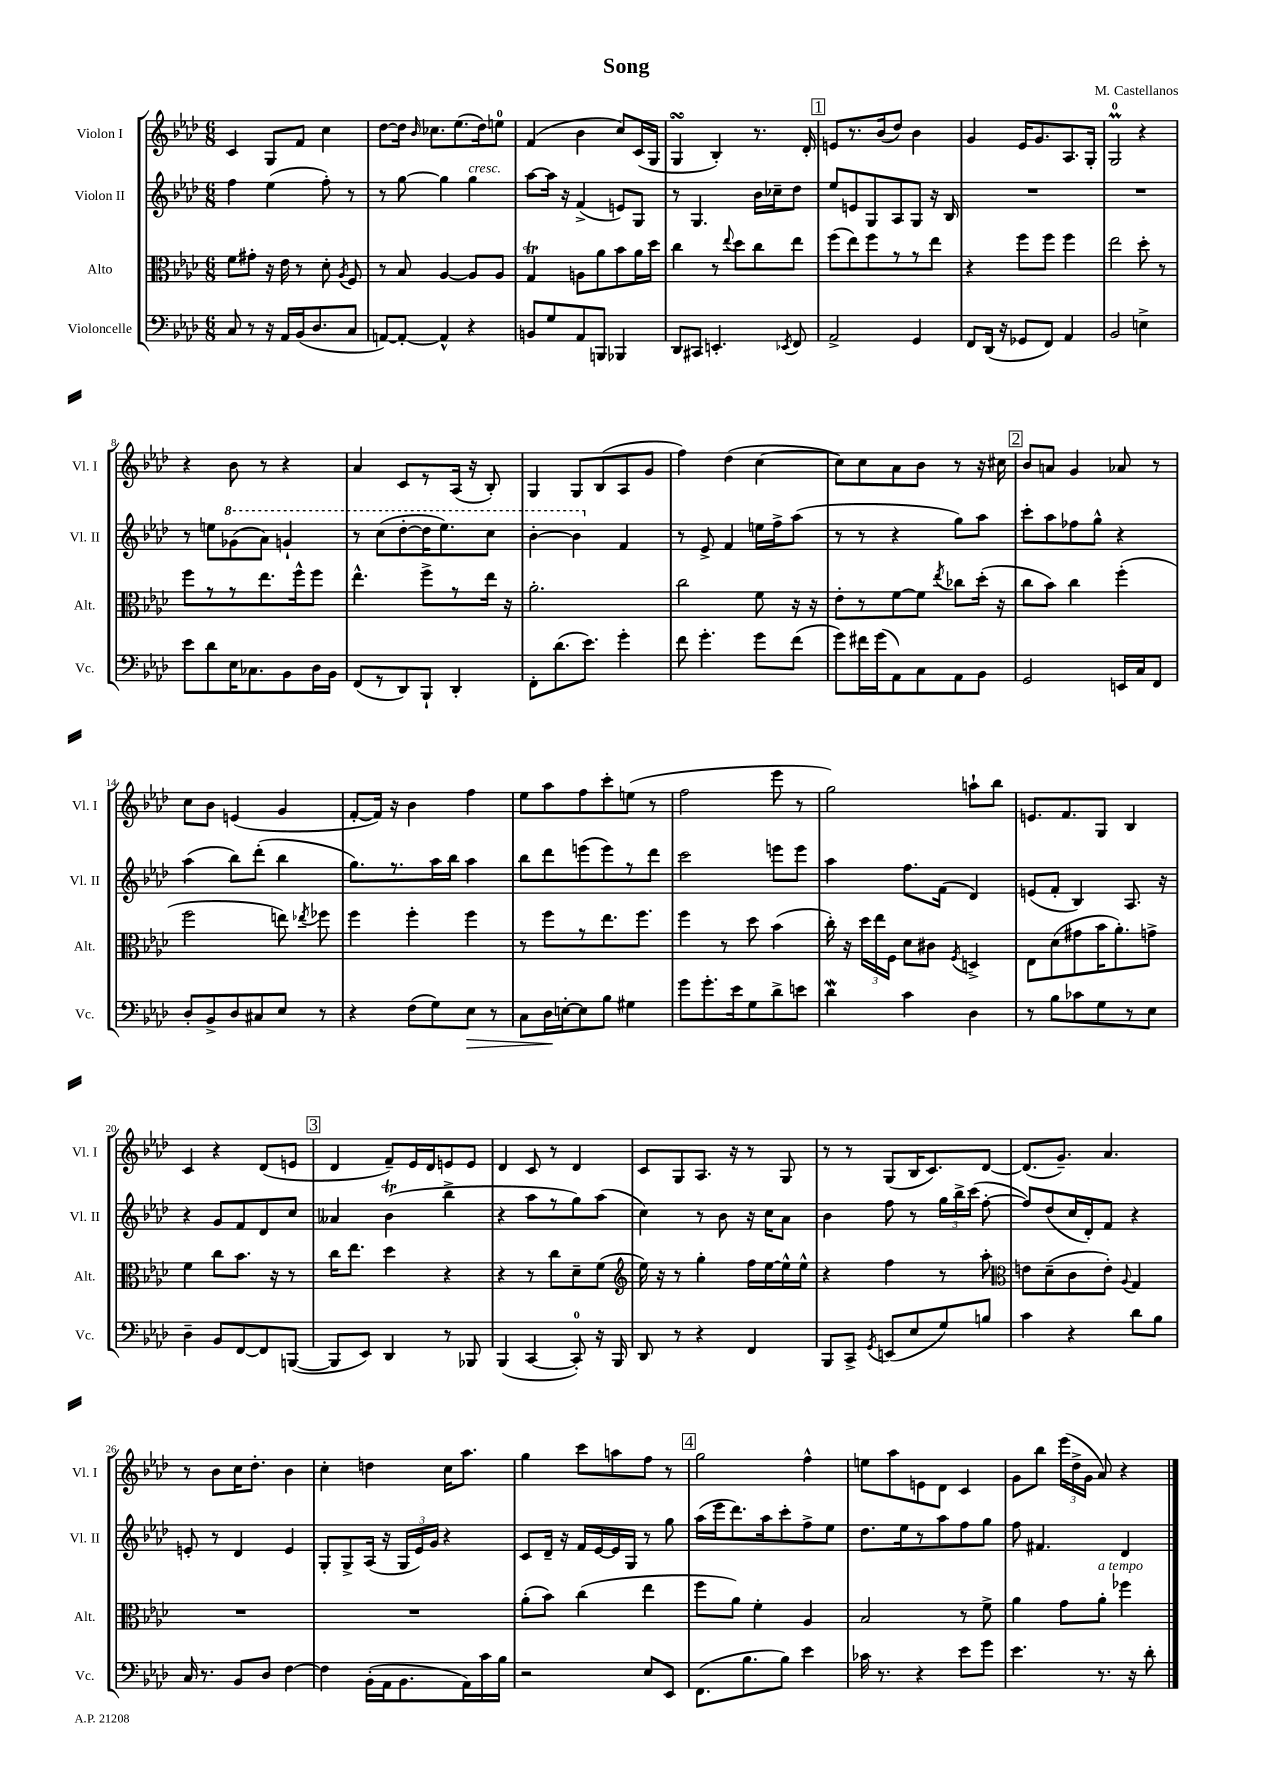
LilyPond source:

\header { title = "Song" composer = "M. Castellanos" }
<<
\new StaffGroup <<
\new Staff = "s0" \with { instrumentName = "Violon I" shortInstrumentName = "Vl. I" } {
    \clef treble \key aes \major \numericTimeSignature \time 6/8
    \autoBeamOff c'4 g8[ f'8] c''4 |
    des''8[~ des''16] \grace { bes'16 } ces''8.[ ees''8.( des''16) e''8]-0 |
    f'4( bes'4 c''8[) c'16( g16] |
    g4\turn bes4-.) r8. des'16-. |
    \mark \markup { \box "1" } e'8[ r8. bes'16( des''8]) bes'4 |
    g'4 ees'16[ g'8. aes8. g16]-. |
    g2-0\prall r4 |
    r4 bes'8 r8 r4 |
    aes'4 c'8[ r8 aes16]( r16 bes8-.) |
    g4 g8[ bes8( aes8 g'8] |
    f''4) des''4( c''4~ |
    c''8[) c''8 aes'8 bes'8] r8 r16 cis''16 |
    \mark \markup { \box "2" } bes'8[ a'8] g'4 aes'8 r8 |
    c''8[ bes'8] e'4( g'4 |
    f'8[~-. f'16]) r16 bes'4 f''4 |
    ees''8[ aes''8 f''8 c'''8-. e''8]( r8 |
    f''2 ees'''8 r8 |
    g''2) a''8[-! bes''8] |
    e'8.[ f'8. g8] bes4 |
    c'4 r4 des'8[( e'8] |
    \mark \markup { \box "3" } des'4 f'8[--) ees'16 des'16 e'8 e'8] |
    des'4 c'8 r8 des'4 |
    c'8[ g8 aes8.] r16 r8 g8 |
    r8 r8 g8[( bes16 c'8.) des'8]~ |
    des'8.[( g'8.]--) aes'4. |
    r8 bes'8[ c''16 des''8.]-. bes'4 |
    c''4-. d''4 c''16[ aes''8.] |
    g''4 c'''8[ a''8 f''8] r8 |
    \mark \markup { \box "4" } g''2 f''4-^ |
    e''8[ aes''8 e'8 des'8] c'4 |
    g'8[ bes''8] \tuplet 3/2 { ees'''16[( des''16-> g'16] } aes'8) r4 \bar "|." |
}
\new Staff = "s1" \with { instrumentName = "Violon II" shortInstrumentName = "Vl. II" } {
    \clef treble \key aes \major \numericTimeSignature \time 6/8
    \autoBeamOff f''4 ees''4( f''8-.) r8 |
    r8 g''8~ g''4 g''4^\markup { \italic "cresc." } |
    aes''8[~ aes''16] r16 f'4->( e'8[) g8] |
    r8 g4. bes'16[ ces''16-- des''8] |
    \mark \markup { \box "1" } ees''8[ e'8 g8 aes8 g8] r16 bes16 |
    R2. |
    R2. |
    r8 e''8[ \ottava #1 ges''8( aes''8]) g''4-! |
    r8 c'''8[( des'''8~-. des'''16 ees'''8.) c'''8] |
    bes''4~-. bes''4 \ottava #0 f'4 |
    r8 ees'8-> f'4 e''16[ f''16-> aes''8]( |
    r8 r8 r4 g''8[) aes''8] |
    \mark \markup { \box "2" } c'''8[-. aes''8 fes''8 g''8]-^ r4 |
    aes''4( bes''8[) des'''8]-.( bes''4 |
    g''8.[) r8. aes''16 bes''16] aes''4 |
    bes''8[ des'''8 e'''8( e'''8) r8 des'''8] |
    c'''2 e'''8[ e'''8] |
    aes''4 f''8.[ f'16]( des'4) |
    e'8[( f'8]-. bes4) aes8. r16 |
    r4 g'8[ f'8 des'8 c''8] |
    \mark \markup { \box "3" } aeses'4 bes'4\trill( bes''4-> |
    r4 aes''8[ r8 g''8) aes''8]( |
    c''4) r8 bes'8 r16 c''16[ aes'8] |
    bes'4 f''8 r8 \tuplet 3/2 { g''16[ bes''16-> c'''16]( } f''8~-. |
    f''8[) des''8( c''16 des'16-.) f'8] r4 |
    e'8-. r8 des'4 e'4 |
    g8[-. g8-> aes16]( r16 \tuplet 3/2 { g16[ ees'16) g'16] } r4 |
    c'8[ des'16]-- r16 f'16[ ees'16~ ees'16 g16] r8 g''8 |
    \mark \markup { \box "4" } aes''16[( ees'''16 des'''8.) aes''16 c'''8-. f''8-> ees''8] |
    des''8.[ ees''16 r8 aes''8 f''8 g''8] |
    f''8 fis'4. des'4 \bar "|." |
}
\new Staff = "s2" \with { instrumentName = "Alto" shortInstrumentName = "Alt." } {
    \clef alto \key aes \major \numericTimeSignature \time 6/8
    \autoBeamOff f'8[ gis'8]-. r16 ees'16 r8 des'8-. \acciaccatura { aes8 } f8 |
    r8 bes8 aes4~ aes8[ aes8] |
    g4\trill a8[ aes'8 bes'8 aes'16 des''16] |
    c''4 r8 \appoggiatura { ees''8 } des''8[ c''8 ees''8] |
    \mark \markup { \box "1" } f''8[( ees''8) f''8 r8 r8 ees''8] |
    r4 f''8[ f''8] f''4 |
    ees''2 des''8-. r8 |
    f''8[ r8 r8 ees''8. f''16-^ f''8] |
    ees''4.-^ f''8[-> r8 ees''16] r16 |
    aes'2.-. |
    c''2 f'8 r16 r16 |
    ees'8[-. r8 f'8~ f'8] \acciaccatura { ees''8 } ces''8[ des''16]-.( r16 |
    \mark \markup { \box "2" } c''8[ bes'8]) c''4 f''4-.( |
    f''2 e''8) \acciaccatura { ees''8 } fes''8 |
    f''4 f''4-. f''4 |
    r8 f''8[ r8 ees''8. f''8.] |
    f''4 r8 des''8 bes'4( |
    c''16-.) r16 \tuplet 3/2 { des''16[ ees''16 f16] } des'8[ cis'8] \acciaccatura { f8 } d4-> |
    ees8[ des'8( gis'8 bes'16 aes'8.-.) g'8]-> |
    f'4 c''8[ bes'8.] r16 r8 |
    \mark \markup { \box "3" } c''16[ ees''8.] des''4 r4 |
    r4 r8 c''8[ des'8-- f'8]( |
    \clef treble ees''16) r16 r8 g''4-. f''16[ ees''16~ ees''16-^ ees''16]-^ |
    r4 f''4 r8 aes''8-. |
    \clef alto e'8[ des'8--( c'8 e'8]-.) \appoggiatura { aes8 } g4 |
    R2. |
    R2. |
    aes'8[-.( bes'8]) c''4( ees''4 |
    \mark \markup { \box "4" } f''8[ aes'8]) f'4-. aes4 |
    bes2 r8 f'8-> |
    aes'4 g'8[ aes'8]-.^\markup { \italic "a tempo" } fes''4 \bar "|." |
}
\new Staff = "s3" \with { instrumentName = "Violoncelle" shortInstrumentName = "Vc." } {
    \clef bass \key aes \major \numericTimeSignature \time 6/8
    \autoBeamOff c8 r8 r16 aes,16[ bes,16( des8. c8] |
    a,8[~) a,8]~-. a,4-^ r4 |
    b,8[ g8 aes,8 b,,8] bes,,4 |
    des,8[ cis,8] e,4.-. \acciaccatura { ees,8 } f,8 |
    \mark \markup { \box "1" } aes,2-> g,4 |
    f,8[ des,16]( r16 ges,8[ f,8]) aes,4 |
    bes,2 e4-> |
    ees'8[ des'8 ees16 ces8. bes,8 des16 bes,16] |
    f,8[( r8 des,8) bes,,8]-! des,4-. |
    f,8[-. des'8.( ees'8.]) g'4-. |
    f'8 g'4.-. g'8[ f'8]( |
    g'8[) fis'16 g'16( aes,8) c8 aes,8 bes,8] |
    \mark \markup { \box "2" } g,2 e,16[ c16 f,8] |
    des8[-. bes,8-> des8 cis8 ees8] r8 |
    r4 f8[( g8) ees8]\> r8 |
    c8[ des16\! e16~-. e8 bes8] gis4 |
    g'8[ g'8.-. ees'16 g8 des'8-> e'8] |
    des'4\mordent c'4 des4 |
    r8 bes8[ ces'8 g8 r8 ees8] |
    des4-- bes,8[ f,8~ f,8 b,,8]~( |
    \mark \markup { \box "3" } b,,8[ ees,8]) des,4 r8 bes,,8 |
    bes,,4( c,4~ c,8-0-.) r16 bes,,16 |
    des,8 r8 r4 f,4 |
    bes,,8[ c,8]-> \acciaccatura { g,8 } e,8[( ees8 g8) b8] |
    c'4 r4 des'8[ bes8] |
    c16 r8. bes,8[ des8] f4~ |
    f4 bes,16[-.( aes,16 bes,8. aes,16) c'16 bes16] |
    r2 ees8[ ees,8] |
    \mark \markup { \box "4" } f,8.[( bes8. bes8]) ees'4 |
    ces'16 r8. r4 ees'8[ g'8] |
    ees'4. r8. r16 des'8-. \bar "|." |
}
>>
>>
